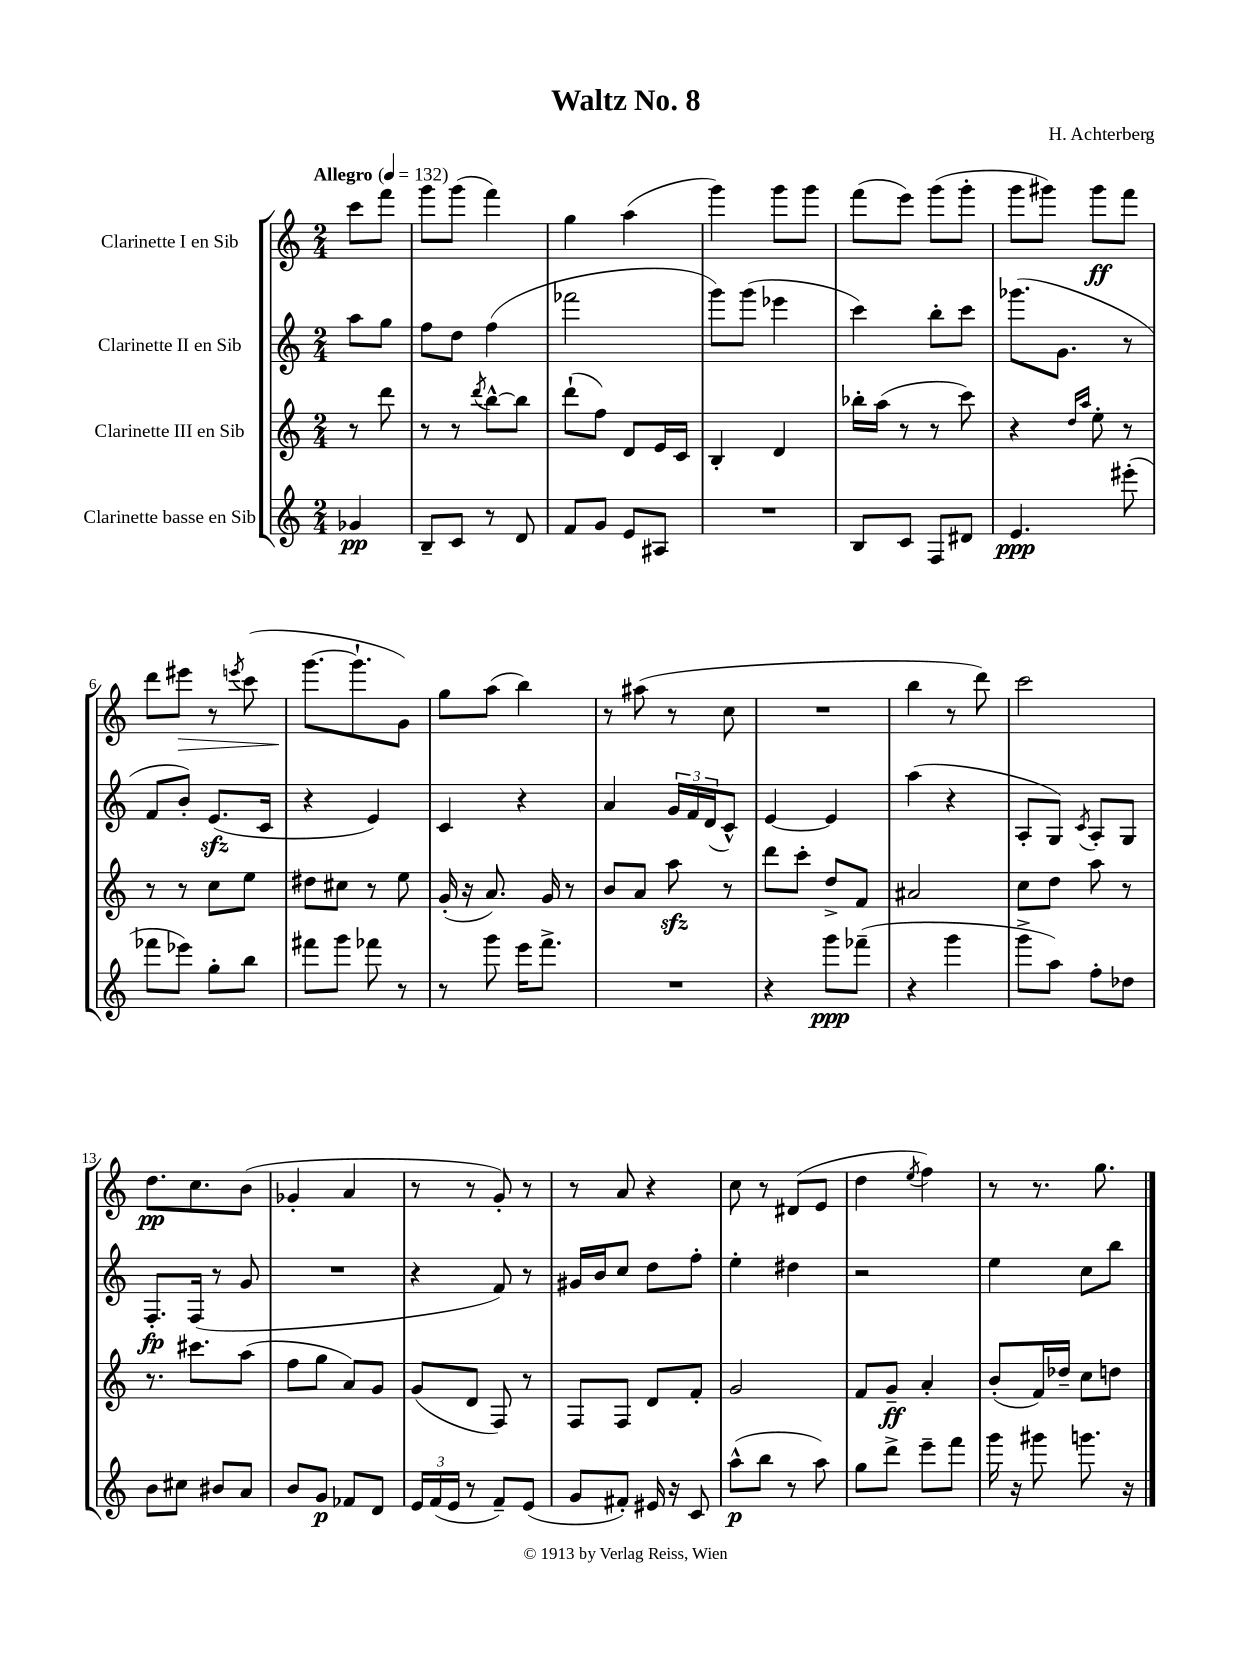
\header { title = "Waltz No. 8" composer = "H. Achterberg" }
<<
\new StaffGroup <<
\new Staff = "s0" \with { instrumentName = "Clarinette I en Sib" } {
    \clef treble \key c \major \numericTimeSignature \time 2/4 \partial 4 \tempo "Allegro" 4 = 132
    c'''8 f'''8 |
    g'''8 g'''8( f'''4) |
    g''4 a''4( |
    g'''4) g'''8 g'''8 |
    f'''8( e'''8) g'''8( g'''8-. |
    g'''8 gis'''8) gis'''8\ff f'''8 |
    d'''8 eis'''8\> r8 \acciaccatura { e'''8 } c'''8( |
    g'''8.~\! g'''8.-! g'8) |
    g''8 a''8( b''4) |
    r8 ais''8( r8 c''8 |
    R2 |
    b''4 r8 d'''8) |
    c'''2 |
    d''8.\pp c''8. b'8( |
    ges'4-. a'4 |
    r8 r8 g'8-.) r8 |
    r8 a'8 r4 |
    c''8 r8 dis'8( e'8 |
    d''4 \acciaccatura { e''8 } f''4) |
    r8 r8. g''8. \bar "|." |
}
\new Staff = "s1" \with { instrumentName = "Clarinette II en Sib" } {
    \clef treble \key c \major \numericTimeSignature \time 2/4 \partial 4
    a''8 g''8 |
    f''8 d''8 f''4( |
    fes'''2 |
    g'''8) g'''8( ees'''4 |
    c'''4) b''8-. c'''8 |
    ges'''8.( g'8. r8 |
    f'8 b'8-.) e'8.\sfz( c'16 |
    r4 e'4) |
    c'4 r4 |
    a'4 \tuplet 3/2 { g'16 f'16 d'16( } c'8-^) |
    e'4~ e'4 |
    a''4( r4 |
    a8-. g8) \acciaccatura { c'8 } a8-. g8 |
    f8.-.\fp f16( r8 g'8 |
    R2 |
    r4 f'8) r8 |
    gis'16 b'16 c''8 d''8 f''8-. |
    e''4-. dis''4 |
    r2 |
    e''4 c''8 b''8 \bar "|." |
}
\new Staff = "s2" \with { instrumentName = "Clarinette III en Sib" } {
    \clef treble \key c \major \numericTimeSignature \time 2/4 \partial 4
    r8 d'''8 |
    r8 r8 \acciaccatura { d'''8 } b''8~-^ b''8 |
    d'''8-!( f''8) d'8 e'16 c'16 |
    b4-. d'4 |
    bes''16-. a''16( r8 r8 c'''8) |
    r4 \grace { d''16 a''16 } e''8-. r8 |
    r8 r8 c''8 e''8 |
    dis''8 cis''8 r8 e''8 |
    g'16-.( r16 a'8.) g'16 r8 |
    b'8 a'8 a''8\sfz r8 |
    d'''8 c'''8-. d''8-> f'8 |
    ais'2 |
    c''8 d''8 a''8 r8 |
    r8. cis'''8. a''8( |
    f''8 g''8 a'8) g'8 |
    g'8( d'8 f8) r8 |
    f8 f8 d'8 f'8-. |
    g'2 |
    f'8 g'8--\ff a'4-. |
    b'8-.( f'16) des''16-- c''8 d''8 \bar "|." |
}
\new Staff = "s3" \with { instrumentName = "Clarinette basse en Sib" } {
    \clef treble \key c \major \numericTimeSignature \time 2/4 \partial 4
    ges'4\pp |
    b8-- c'8 r8 d'8 |
    f'8 g'8 e'8 ais8 |
    R2 |
    b8 c'8 f8 dis'8 |
    e'4.\ppp eis'''8-.( |
    fes'''8 ees'''8) g''8-. b''8 |
    fis'''8 g'''8 fes'''8 r8 |
    r8 g'''8 e'''16 f'''8.-> |
    R2 |
    r4 g'''8\ppp fes'''8--( |
    r4 g'''4 |
    g'''8-> a''8) f''8-. des''8 |
    b'8 cis''8 bis'8 a'8 |
    b'8 g'8\p fes'8 d'8 |
    \tuplet 3/2 { e'16 f'16( e'16 } r8 f'8--) e'8( |
    g'8 fis'8-.) eis'16 r16 c'8 |
    a''8-^\p( b''8 r8 a''8) |
    g''8 d'''8-> e'''8-- f'''8 |
    g'''16 r16 gis'''8 g'''8. r16 \bar "|." |
}
>>
>>
